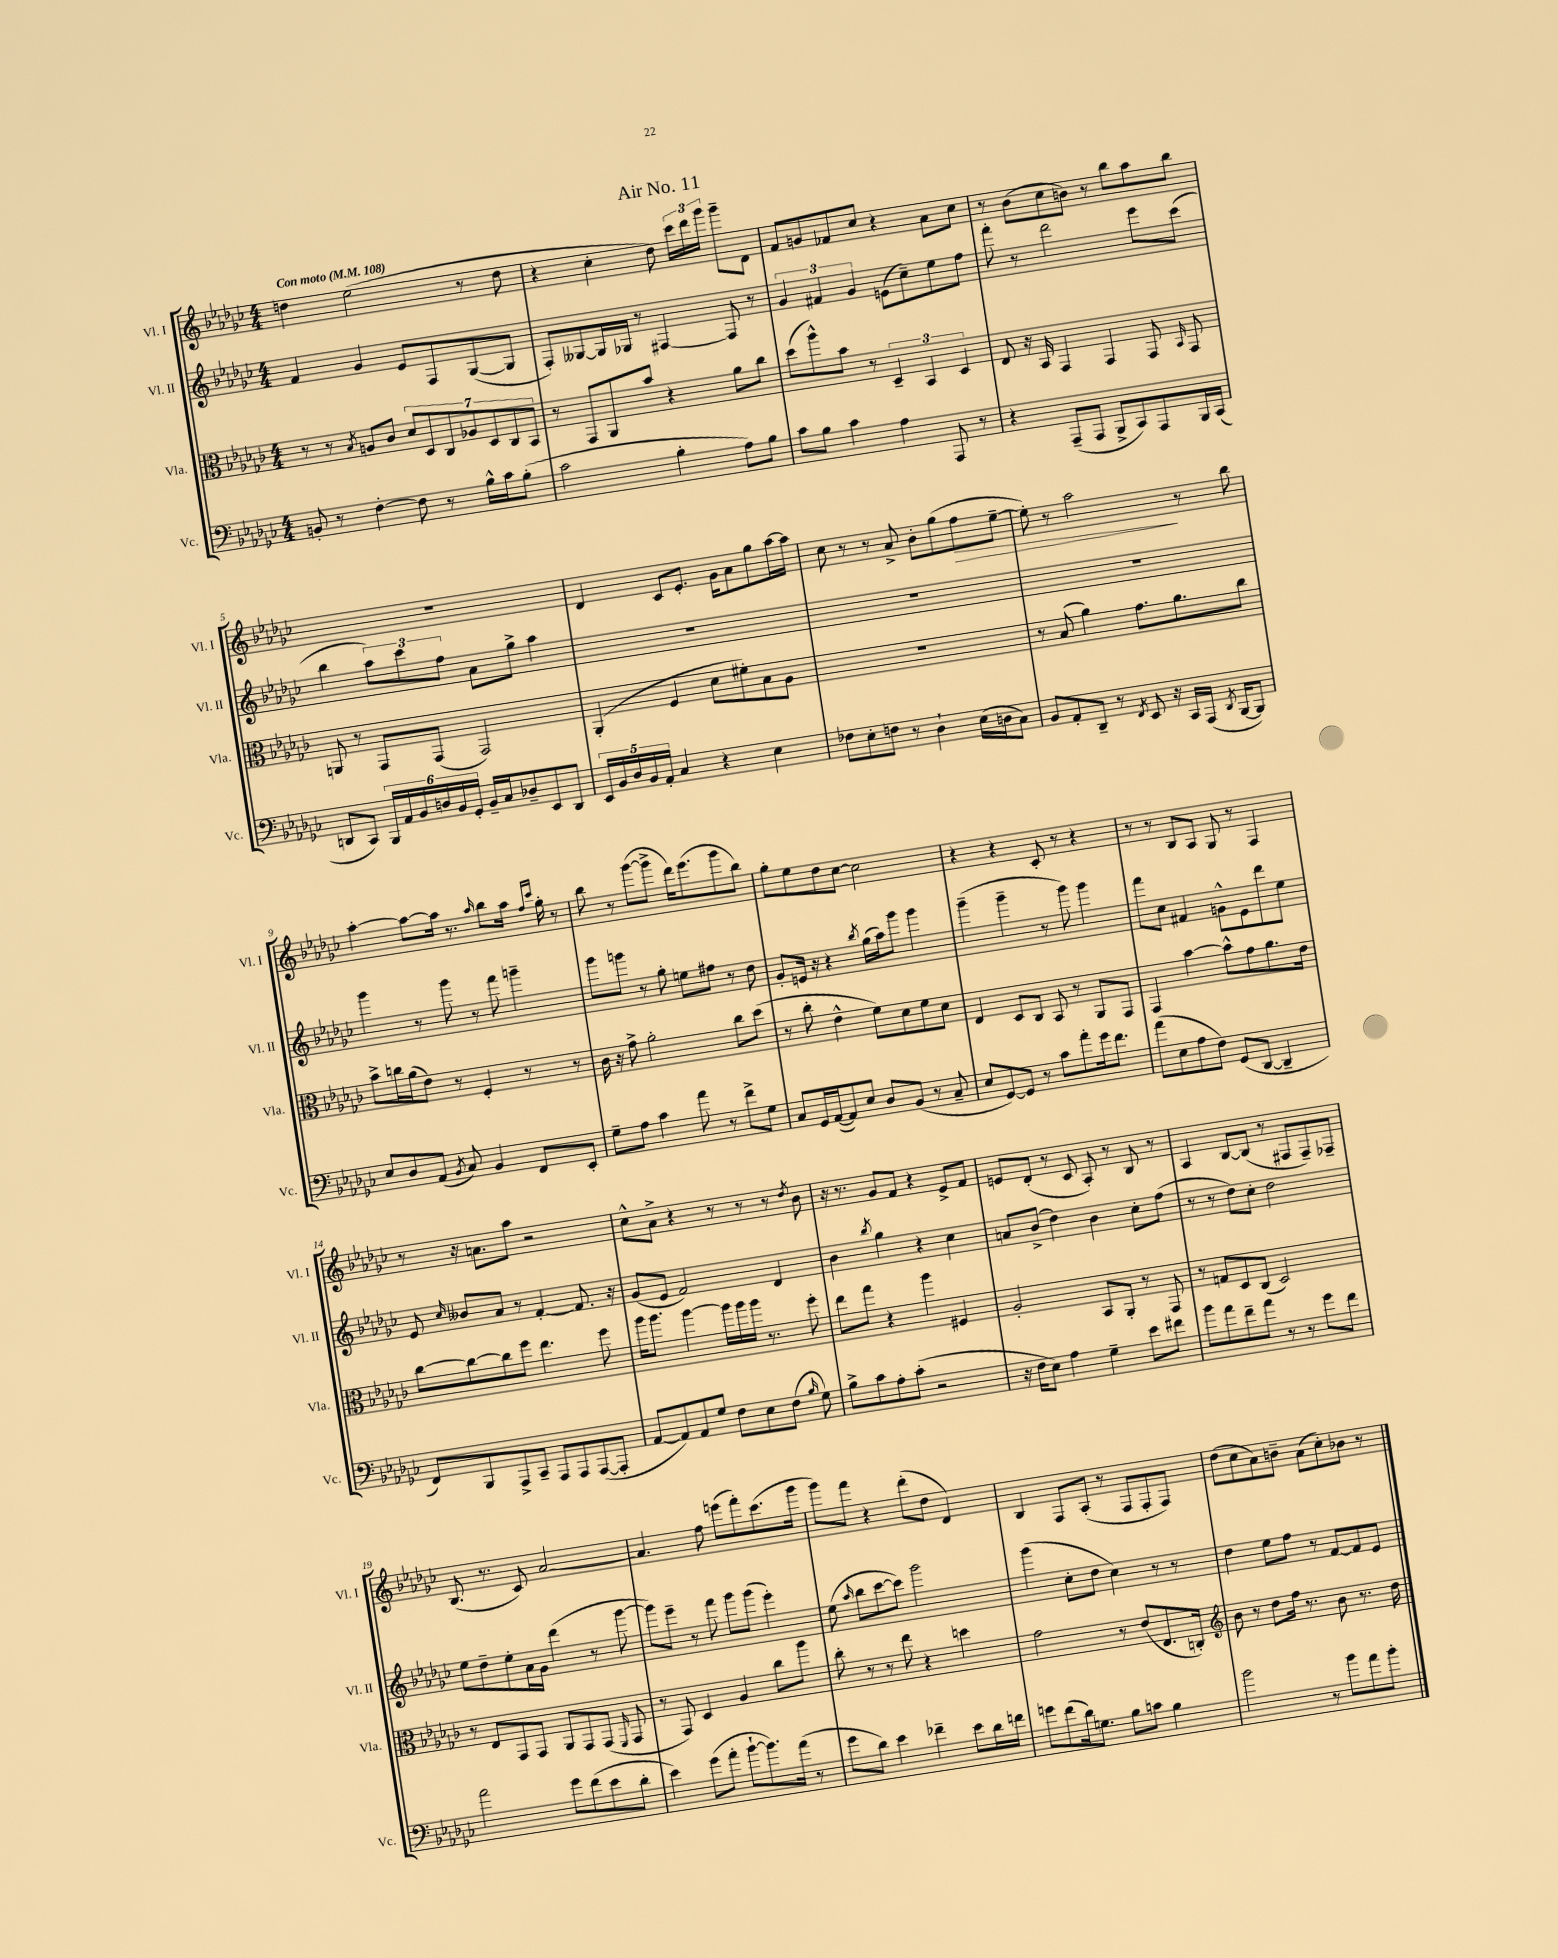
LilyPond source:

\header { title = "Air No. 11" }
<<
\new StaffGroup <<
\new Staff = "s0" \with { instrumentName = "Vl. I" shortInstrumentName = "Vl. I" } {
    \clef treble \key ges \major \numericTimeSignature \time 4/4 \tempo "Con moto" 4 = 108
    \autoBeamOff d''4 ees''2( r8 d''8 |
    r4 ces''4-. des''8) \tuplet 3/2 { ces'''16[ des'''16 ges'''16] } ges'''8[-- des'8] |
    f'8[ g'8 fes'8 ces''8] r4 aes'8[ ces''8] |
    r8 bes'8[( ces''8 b'8]) r8 bes''8[ aes''8 bes''8] |
    R1 |
    des'4 ces'8[ ees'8.]-. ges'16[ aes'8 ges''8 aes''16~ aes''16] |
    ces''8 r8 r8 aes'8-> bes'8[-. ges''8( f''8\> ees''8]~-- |
    ees''8-.) r8 aes''2\! r8 bes''8 |
    aes''4~-. aes''8[~ aes''16] r8. \grace { aes''16 } bes''8[ aes''16] \grace { f''16[ ces'''16] } ges''16-. r8 |
    bes''8 r8 ges'''8[~( ges'''8]-> des'''16[) ees'''8.( ges'''8 bes''8]) |
    ges''8[-. ees''8 des''8 ces''8]~ ces''2 |
    r4 r4 ces'8-. r8 r4 |
    r8 r8 bes8[ aes8] ges8 r8 f4 |
    r8 r16 a'8.[ aes''8] r2 |
    ces''8[-^ aes'8]-> r4 r8 r8 r8 \acciaccatura { des''8 } bes'8 |
    r16 r8. ges'8[ f'8] r4 ees'8[-> f'8] |
    e'8[ des'8]-.( r8 ces'8 aes8-.) r8 bes8 r8 |
    aes4 bes8[~ bes8]( r8 fis8[ fis8--) fes8]-- |
    bes8.( r8. ces'8) aes'2~ |
    aes'4. f''8 e'''8[( f'''8-.) ces'''8.( ges'''16] |
    ges'''8[) f'''8] r4 des'''8[-.( des''8] des'4) |
    bes4 f8[ aes8]-.( r8 f8[ f8-. f8]) |
    des''8[( ces''8 aes'8) b'8]-- aes'8[( ces''8-.) bes'8] r8 \bar "|." |
}
\new Staff = "s1" \with { instrumentName = "Vl. II" shortInstrumentName = "Vl. II" } {
    \clef treble \key ges \major \numericTimeSignature \time 4/4
    \autoBeamOff f'4 ges'4 ees'8[ f8 ges8~( ges8] |
    f8[-.) geses8~ geses16 ges16] r8 fis4~ fis8 r8 |
    \tuplet 3/2 { ges'4 fis'4 ges'4 } e'8[( ces''8--) ees''8 f''8] |
    f'''8-. r8 des'''2 ees'''8[ ces'''8]( |
    bes''4 \tuplet 3/2 { aes''8[) ces'''8 f''8] } aes'8[ ges''8]-> aes''4 |
    R1 |
    R1 |
    R1 |
    ges'''4 r8 ges'''8 r8 f'''8 g'''4-- |
    ges'''8[ g'''8] r8 ges''8-. e''8[ fis''8] r8 des''8 |
    ges'8[-. e'16] r16 r4 \acciaccatura { bes''8 } ges''16[( aes''16) ges'''8] ges'''4 |
    ges'''4--( ges'''4-- r8 ges'''8) ges'''4 |
    f'''8[ ces''8] fis'4 g'8[-^ ees'8 des'''8 ees''8] |
    ees'8 \grace { ces''16 } beses'8[ aes'8] r8 f'4~-. f'8. r16 |
    ges'8[( ees'8] f'2) des'4 |
    bes'4 \acciaccatura { bes''8 } ges''4 r4 ces''4 |
    a'8[ bes'8]->( des''4) bes'4 ces''8[-. f''8]( |
    r8 r8 des''8[) ces''8]-. des''2 |
    ees''8[ des''8-- ees''8-. aes'16 ges'16] des'''4( r8 ges'''8~ |
    ges'''8[) ees'''8]-- r8 f'''8 ges'''8[ ges'''8]( ees'''4-.) |
    ees''8( \grace { aes''16 } bes''8[ ces'''8~ ces'''8]) ges'''2 |
    ges'''4( ces''8[-. des''8] ces''4) r8 r8 |
    des''4 ees''8[ f''8] r8 f'8[~ f'8 ees'8] \bar "|." |
}
\new Staff = "s2" \with { instrumentName = "Vla." shortInstrumentName = "Vla." } {
    \clef alto \key ges \major \numericTimeSignature \time 4/4
    \autoBeamOff r8 r8 \acciaccatura { bes8 } a8[ ces'8] \tuplet 7/4 { des'8[ des8 ces8 aes8 des8 ces8 bes,8] } |
    r8 ges,8[ aes,8 bes'8] r4 aes'8[ ces''8] |
    des''8[( aes''8-^) bes'8] r8 \tuplet 3/2 { des4-- bes,4 des4 } |
    ees8 r16 bes,16 ges,4 ges,4 ges,8 \grace { bes,16 } ges,8 |
    a,8 r8 ges,8[ ges,8]( ges,2) |
    aes,4-.( f4 des'8[ fis'8-.) bes8 aes8] |
    R1 |
    r8 bes8( aes'4) ges'8.[ aes'8. ces''8] |
    bes'8[-> c''16 aes'16( ees'8]) r8 f4-. r8 r8 |
    ces'16 r16 ges'8-> aes'2-. ces''8[ des''8]( |
    r8 ces''8-. ees'4-^ f'8[) des'8 f'8 des'8] |
    ees4 des8[ ces8] bes,8 r8 aes,8[ ges,8] |
    ges,4 bes'4~ bes'8[-^ ges'8 aes'8. ees'16] |
    ces''8[~ ces''8~ ces''8 f''8] ees''4. f''8 |
    aes''16[ aes''8.] aes''4~ aes''16[ aes''16 aes''16] r8. f''8-. |
    ees''8[ ges''8] r4 aes''4 fis4 |
    aes2-. bes,8[ aes,8]-. r8 ges,8 |
    r8 g8[ des8 ces8]( des2) |
    r8 ees8[ ges,8 ges,8] aes,8[ ges,8 ges,8]( \grace { f,16 } ges,8 |
    r8 ges,8) des4 aes4 ces''8[ aes''8] |
    ces''8-. r8 r8 ees''8 r4 d''4 |
    ges'2 r8 ees'8[( ees8. c16]-.) |
    \clef treble bes'8 r8 des''8[ f''16] r8. bes'8 r8. des''16 \bar "|." |
}
\new Staff = "s3" \with { instrumentName = "Vc." shortInstrumentName = "Vc." } {
    \clef bass \key ges \major \numericTimeSignature \time 4/4
    \autoBeamOff b,8-. r8 f4~-. f8 r8 bes16[-^ ces'16 bes8]-.( |
    ces'2 bes4-. aes8[) bes8] |
    ces'8[ bes8] ces'4 aes4 aes,,8 r8 |
    r4 aes,,8[--( aes,,8] bes,,8[-> ces,8) aes,,8 bes,,16 ces,16]( |
    d,8[ ces,8]) \tuplet 6/4 { bes,,16[ aes,16 bes,16 d16 bes,16 ges,16]-. } bes,16[-- ces16 des8-- ees,8 d,8] |
    \tuplet 5/4 { ees,16[ bes,16 des16 bes,16 aes,16]-. } ces4 r4 ees4 |
    fes8[ ees8-. f8] r8 des4-! ees16[( d16 ces8]) |
    bes,8[ aes,8-. des,8]-- r8 \acciaccatura { f,8 } ees,8 r16 ces,16[ aes,,16]( \acciaccatura { des,8 } bes,,16[~ bes,,8]) |
    ees8[ des8 aes,8]( \acciaccatura { bes,8 } ces8) bes,4 f,8[ ees,8]-. |
    ges8[-- aes8] ces'4 aes'8 r8 f'8[-> ges8] |
    ces8[ ges,16 aes,16~( aes,8) ees8] des8[ bes,8]( r8 ces8-- |
    ees8[ ges,8~) ges,8] r8 ces'8[ aes'8-. ges'16 f'8.] |
    aes'8[( ees8 aes8 f8]) ges,8[( des,8]~ des,4-- |
    f,8[) bes,,8 aes,,8-> ces,8]-- aes,,8[ aes,,8 aes,,8~( aes,,8]-. |
    aes,8[~ aes,8) aes,8 ges8] f8[ ees8 f8]( \grace { bes16 } ges8) |
    bes8[-> ces'8 aes8-. ces'8]-.( r2 |
    r16 f16[ ees8]) aes4 ges4-- ees'8[ fis'8] |
    bes'8[ aes'8 f'8-- aes'8] r8 r8 ges'8[ f'8] |
    aes'2 ges'8[ f'8( ees'8 des'8]-. |
    ees'4) ges'8[( aes'8]-. bes'8[~-! bes'8.) aes'16]( r8 |
    ges'8[ des'8]) ees'4 fes'4-- ees'8[ des'16 f'16] |
    g'8[ f'8( des'16) g8.] bes8[ c'8] bes4 |
    bes'2 r8 bes'8[ aes'8 bes'8]-. \bar "|." |
}
>>
>>
